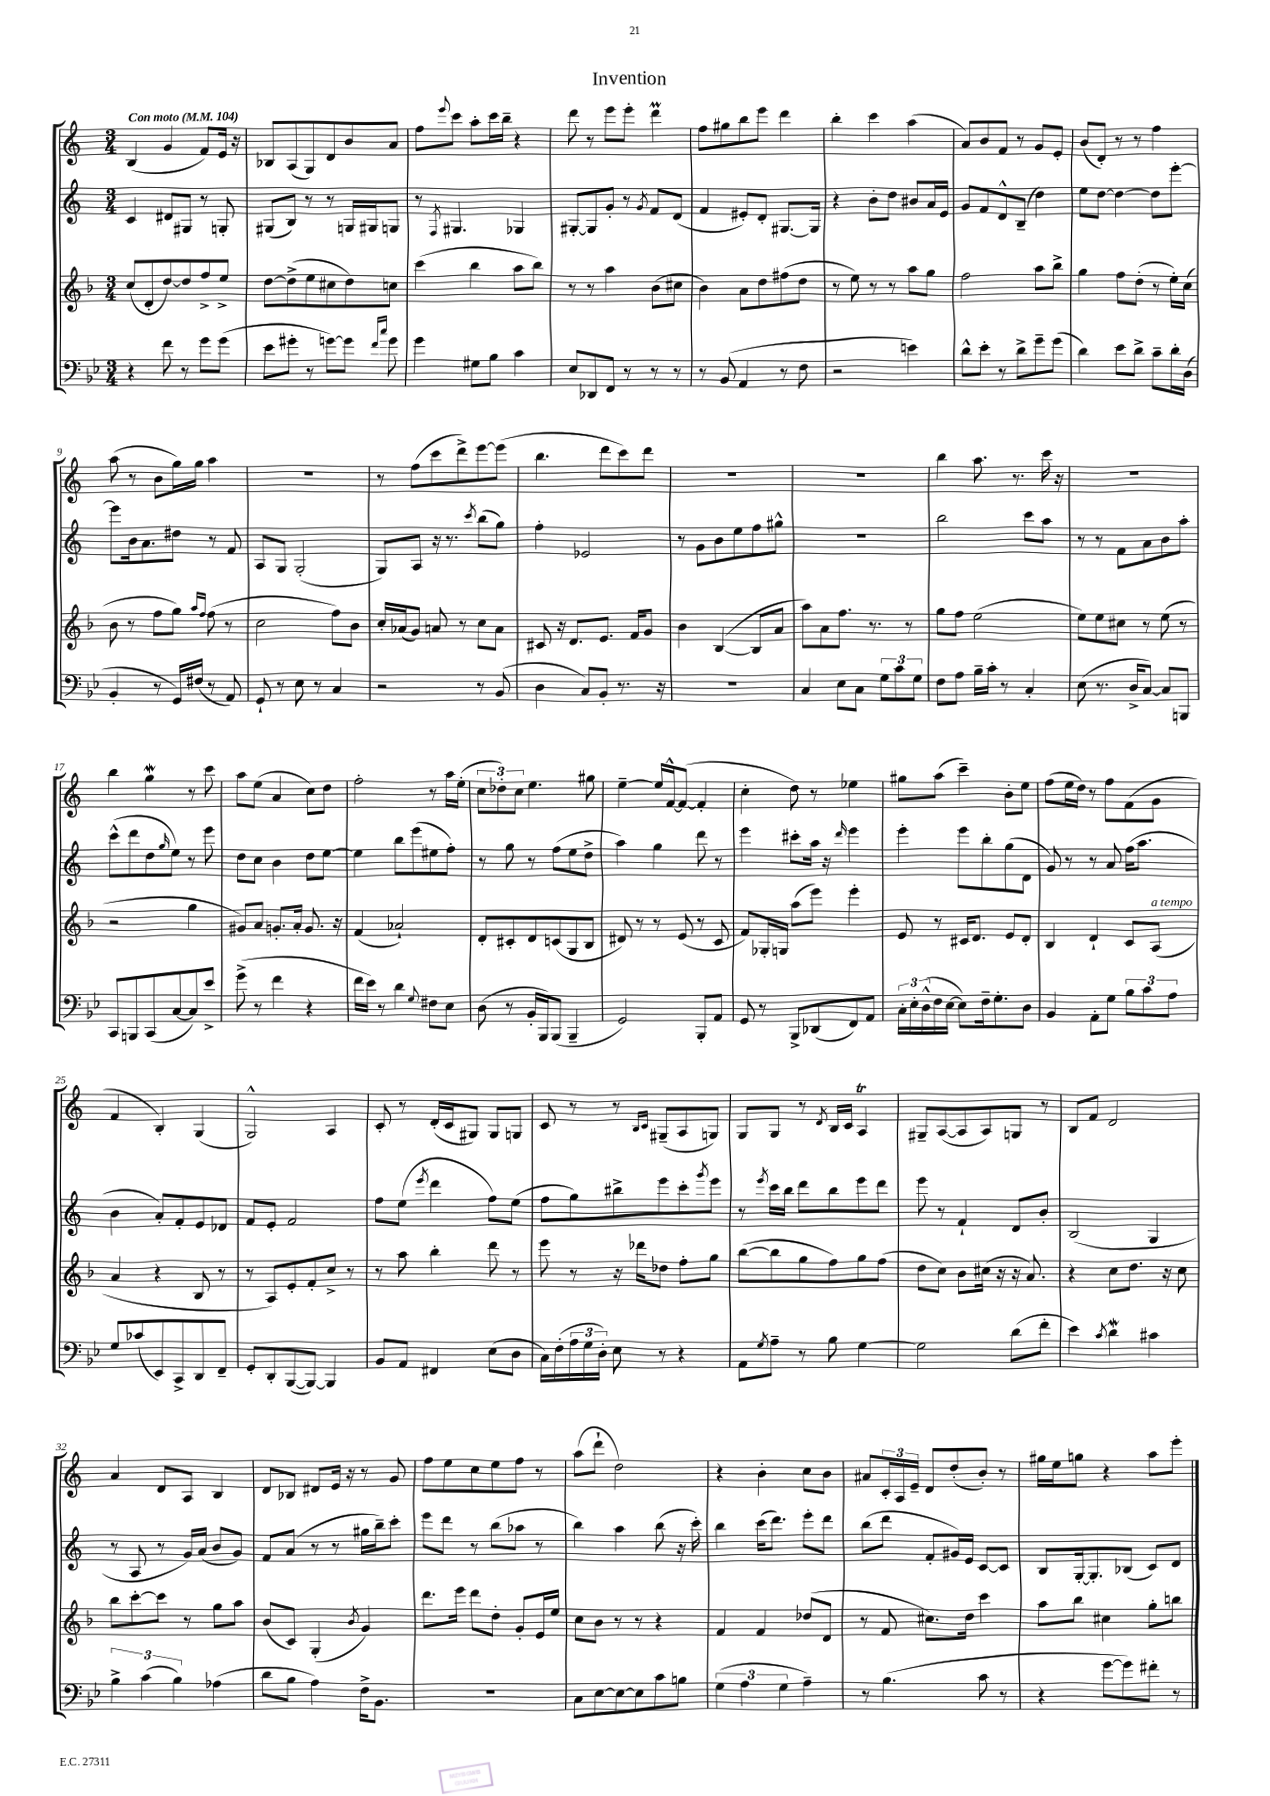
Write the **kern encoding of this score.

**kern	**kern	**kern	**kern
*staff4	*staff3	*staff2	*staff1
*clefF4	*clefG2	*clefG2	*clefG2
*k[b-e-]	*k[b-]	*k[]	*k[]
*M3/4	*M3/4	*M3/4	*M3/4
*MM104	*MM104	*MM104	*MM104
4r	(8cc/L	4c/	(4B/
.	8d'/	.	.
8f\	[8dd/)	8d#/L	4g/
8r	8dd/]	8G#/J	.
8g\L	8ff^/	8r	8f/L)
(8g\J	8ee^/J	8G'/	16e/Jk
.	.	.	16r
=	=	=	=
8e-\L	[8dd\L	(8G#/L	8B-/L
8g#'\J	(8dd^\]	8B/J)	(8A/
8r	8ee\	8r	8G/)
[8g\L)	8cc#\	8r	8d/
8g\]J	8dd\)	16G/LL	8b/
.	.	16G#/J	.
16qqf/LL	.	.	.
16qqcc/JJ	.	.	.
8g\	8cc\J	8G/J	8a/J
=	=	=	=
4g\	(4ccc\	8r	8ff\L
.	.	8qF/	8qqeee/
.	.	4.G#/	8ccc\J
8G#\L	4bb-\	.	8aa'\L
8B-\J	.	.	16ccc\L
.	.	.	16bb~\JJ
4c\	8aa\L	4G-/	4r
.	8bb-\J)	.	.
=	=	=	=
8E-/L	8r	[8G#'/L	8ddd\
8DD-/	8r	8G#/]	8r
8FF/J	4aa\	8g'/J	8eee\L
8r	.	8r	8eee'\J
.	.	8qg/	.
8r	(8b-\L	8f/L	4ddd\
8r	8cc#\J	(8d/J	.
=	=	=	=
8r	4b-\)	4f/	8ff\L
(8BB-/	.	.	8gg#\
4AA/	8a\L	8e#'/L)	8bb\
.	8dd\	8d'/J	8eee\J
8r	(8ff#\	[8.G#/L	4ddd\
8F\	8dd\J	.	.
.	.	16G#/]Jk	.
=	=	=	=
2r	8r	4r	4bb'\
.	8ee\)	.	.
.	8r	8b'\L	4ccc\
.	8r	8dd\J	.
4e\)	8aa\L	8b#/L	(4aa\
.	8gg\J	16a/L	.
.	.	16e/JJ	.
=	=	=	=
8d^^\L	2ff\	8g/L	8a/L)
8e-'\J	.	8f/	8b/
8r	.	8d^^/	8f/J
8d^\L	.	(8B~/J	8r
8g~\	8aa\L	4dd\)	8g/L
(8g\J	8bb-^\J	.	8e'/J
=	=	=	=
4d\)	4gg\	8ee\L	(8b/L
.	.	[8dd\J	8d'/J)
8e-\L	8ff\L	4dd\_	8r
8d^\J	(8dd'\J	.	8r
8c~\L	8r	8dd\]L	4ff\
16d'\L	16ee'\LL)	[8eee'\J	.
(16D\JJ	(16cc\JJ	.	.
=	=	=	=
4BB-'/	8b-\	8eee\]L	(8aa\
.	8r	16b\k	8r
.	.	8.a\	.
8r	8ff\L	.	8b\L
16GG/LL)	8gg\J)	8dd#\J	16gg\L)
(16F#/JJ	.	.	16gg\JJ
.	16qqaa/LL	.	.
.	16qqff/JJ	.	.
8r	(8ff\	8r	4aa\
8AA/)	8r	8f/	.
=	=	=	=
8GG`/	2cc\	8A/L	2.r
8r	.	8G/J	.
8E-\	.	(2G'/	.
8r	.	.	.
4C/	8ff\L)	.	.
.	8b-\J	.	.
=	=	=	=
2r	16cc'/LL	8G/L)	8r
.	(16a-/J	.	.
.	8g/J)	8A/J	(8ff\L
.	8a/	16r	8ccc\
.	.	8.r	.
.	8r	.	8ddd^\)
.	.	8qccc/	.
8r	8cc\L	(8bb\L	[8eee\
(8BB-/	8a\J	8gg\J)	(8eee\]J
=	=	=	=
4D\	8c#/	4ff'\	4.bb\
.	16r	.	.
.	8.d/L	.	.
8C/L)	.	2e-/	.
8BB-'/J	8.e/J	.	8ddd\L
8.r	.	.	8ccc\)
.	16f/LK	.	.
.	8g/J	.	8ddd\J
16r	.	.	.
=	=	=	=
2.r	4b-\	8r	2.r
.	.	8g\L	.
.	([4B-/	8b\	.
.	.	8ee\	.
.	8B-/]L	8ff\	.
.	8a/J	8gg#^^\J	.
=	=	=	=
4C/	8aa\L)	2.r	2.r
.	8a\	.	.
8E-\L	8.ff\J	.	.
8C\J	.	.	.
.	8.r	.	.
12G\L	.	.	.
12c\	.	.	.
.	8r	.	.
12G\J	.	.	.
=	=	=	=
8F\L	8gg\L	2bb\	4bb\
8A\J	8ff\J	.	.
16B-~\LL	(2ee\	.	8.aa\
16c'\JJ	.	.	.
8r	.	.	.
.	.	.	8.r
4C'/	.	8ccc\L	.
.	.	8aa\J	16ccc\
.	.	.	16r
=	=	=	=
(8E-\	8ee\L)	8r	2.r
8.r	8ee\	8r	.
.	8cc#\J	8f\L	.
16D^/LK	.	.	.
[8C/J)	8r	8a\	.
8C/]L	(8ee\	8b\	.
8BBB/J	8r	8aa'\J	.
=	=	=	=
8CC/L	2r	(8ccc^^\L	4bb\
8BBB/	.	8ddd\	.
(8CC/	.	8dd\	4gg\
.	.	16qqgg/	.
[8C/	.	8ee\J)	.
8C/])	4gg\	8r	8r
8e-^/J	.	8eee\	8ccc\
=	=	=	=
(8g^\	8g#/L)	8dd\L	8aa\L
8r	8a/J	8cc\J	(8ee\J
4f\	8.g'/L	4b\	4a/
.	16a'/Jk	.	.
4r	8.g/	8dd\L	8cc\L)
.	.	[8ee\J	8dd\J
.	16r	.	.
=	=	=	=
16f\LL	(4f/	4ee\]	2ff'\
16e-\JJ)	.	.	.
8r	.	.	.
4d\	2a-`/)	8bb\L	.
.	.	(8eee\	.
8qqG/	.	.	.
8F#\L	.	8ee#\	8r
8E-\J	.	8ff'\J)	16aa\LL
.	.	.	(16ee'\JJ
=	=	=	=
(8D\	8d'/L	8r	12cc\L
.	.	.	12dd-'\)
8r	8c#'/	8gg\	.
.	.	.	12cc\J
16BB-'/LL	8d/	8r	4.ee\
16BBB-/J)	.	.	.
(8BBB-/J	(8c/	(8ff\L	.
4BBB-~/	8G/	8ee\	.
.	8B-/J	8dd^\J	8gg#\
=	=	=	=
2GG/)	8d#/)	4aa\)	[4ee~\
.	8r	.	.
.	8r	4gg\	16ee/]LL
.	.	.	[16f^^/J
.	(8e/	.	(8f/_J
8BBB-'/L	8r	8ddd\	4f'/]
8AA/J	8c/	8r	.
=	=	=	=
8GG/	8f/L)	4eee\	4cc'\
8r	16G-'/L	.	.
.	16G/JJ	.	.
8BBB-^/L	(8aa\L	8ccc#'\L	8dd\)
(8DD-/	8eee\J)	16aa\Jk	8r
.	.	16r	.
.	.	16qqddd/	.
8FF/)	4eee'\	4eee\	4ee-\
8AA/J	.	.	.
=	=	=	=
24C'\LL	8e/	4eee'\	8gg#\L
24E-'\	.	.	.
(24D^^\	.	.	.
16F\	8r	.	(8aa\J
[16E-\JJ	.	.	.
8E-\]L)	16c#/LK	8eee\L	4ccc~\)
.	8.d/J	.	.
16F~\k	.	8bb'\	.
8.G'\	.	.	.
.	8e/L	(8gg\	8b'\L
8D\J	8d'/J	8d\J	8ee\J
=	=	=	=
4BB-/	4B-/	8g/)	(8ff\L
.	.	8r	16ee\L
.	.	.	16dd\JJ)
8AA'\L	4d`/	8r	8r
8G\J	.	8a/	8ff\L
12B-\L	8c/L	(16ff\LK	(8f\
.	.	8.aa\J	.
12c\	.	.	.
.	(8A/J	.	8g\J
12A\J	.	.	.
=	=	=	=
8G/L	4a/	4b\	4f/
(8c-/	.	.	.
8EE-/)	4r	8a'/L)	4B'/)
8CC^/	.	8f'/	.
8DD/	8B-/	8e/	(4G/
8FF~/J	8r	8d-/J	.
=	=	=	=
8GG'/L	8r	8f/L	2G^^/)
8DD'/	8A/L)	8e'/J	.
([8BBB-/	8e'/	2f/	.
8BBB-/_J)	8f'/	.	.
4BBB-/]	8cc^/J	.	4A/
.	8r	.	.
=	=	=	=
8BB-/L	8r	8ff\L	8c'/
8AA/J	8aa\	(8ee\J	8r
.	.	8qeee/	.
4FF#/	4bb-'\	4ddd\	(16d'/LL
.	.	.	16c/J
.	.	.	8G#/J)
(8E-\L	8ddd\	8ff\L)	8G#/L
8D\J	8r	(8ee\J	8G/J
=	=	=	=
16C\LL)	8eee\	8ff\L	8c/
(16F'\	.	.	.
24A\	8r	8gg\)	8r
24G\	.	.	.
24D'\JJ)	.	.	.
8E-\	16r	8bb#^\	8r
.	16ddd-\LK	.	.
.	.	.	16qqB/LL
.	.	.	16qqc/JJ
8r	8dd-\J	8eee\	(8G#~/L
4r	8ff'\L	8ccc'\	8A/
.	.	8qggg/	.
.	8gg\J	8eee\J	8G/J)
=	=	=	=
8AA\L	([8bb-\L	8r	8G/L
8qG/	.	8qeee/	.
8A~\J	8bb-\]	16ccc\LL	8G/J
.	.	16bb\JJ	.
8r	8gg\	8ddd\L	8r
.	.	.	8qd/
8B-\	8ff\)	8bb\	16B/LL
.	.	.	16c/JJ
[4G\	8gg\	8eee\	4A/
.	(8ff\J	8ddd\J	.
=	=	=	=
2G\]	8dd\L	8eee\	8G#~/L
.	8cc\J)	8r	([8A/
.	8b-\L	4f`/	8A/]
.	(16cc#\Jk	.	8A/)
.	16r	.	.
(8d\L	16r	8d/L	8G/J
.	8.a/)	.	.
8f'\J	.	8b'/J	8r
=	=	=	=
4e-\)	4r	(2B/	8B/L
.	.	.	8f/J
8qc/	.	.	.
4d\	8cc\L	.	2d/
.	8.dd\J	.	.
4c#\	.	4G/	.
.	16r	.	.
.	8cc\	.	.
=	=	=	=
6B-^\	8bb-\L	8r	4a/
.	[8ccc'\	8A/	.
(6c\	.	.	.
.	8ccc\]J	8r	8d/L
6B-\)	.	.	.
.	8r	16g/LL)	8A/J
.	.	(16a/JJ	.
(4A-\	8gg\L	8b/L	4B/
.	8aa\J	8g/J)	.
=	=	=	=
8d\L	(8b-/L	8f/L	8d/L
8B-\J	8c/J)	(8a/J	8B-/J
4A\)	(4G'/	8r	8d#/L
.	.	8r	16e/Jk
.	.	.	16r
.	8qb-/	.	.
16F^\LK	4g/)	16gg#\LL	8r
8.BB-\J	.	16bb~\J)	.
.	.	8ccc'\J	8g/
=	=	=	=
2.r	8.ddd\L	8eee\L	8ff\L
.	.	8ddd\J	8ee\
.	16eee\Jk	.	.
.	8ddd\L	8r	8cc\
.	8dd'\J	(8bb\L	8ee\
.	8g'/L	8aa-\J	8ff\J
.	16e/L	8r	8r
.	16ee/JJ	.	.
=	=	=	=
8C\L	8cc\L	4bb\)	(8aa\L
[8E-\	8b-\J	.	8ddd`\J
8E-\_	8r	4aa\	2dd\)
8E-\]	8r	.	.
8c\	4r	(8bb\	.
8B\J	.	16r	.
.	.	16ccc'\)	.
=	=	=	=
(6G\	4f/	4bb\	4r
6A\	.	.	.
.	4f/	(16ccc\LK	4b'\
.	.	8.ddd\J)	.
6G\	.	.	.
4A~\)	(8dd-/L	8eee'\L	8cc\L
.	8d/J	8ddd\J	8b\J
=	=	=	=
8r	8r	(8bb\L	8a#/L
(4.B-\	8f/	8ddd\J	24c'/L
.	.	.	24A/
.	.	.	24e~/JJ
.	8.cc#\L)	8f'/L	8d/L
.	.	16g#/L)	(8dd'/
.	16dd\Jk	16e/JJ	.
8c\	4ccc\	[8c/L	8b'/J)
8r	.	8c/]J	8r
=	=	=	=
4r	8aa\L	8B/L	16gg#\LL
.	.	.	16ee\J
.	8bb-\J	[16G'/k	8gg\J
.	.	8.G'/]	.
[8g\L	4cc#\	.	4r
8g\])	.	(8B-/J	.
8f#'\J	8gg'\L	8c/L)	8aa\L
8r	8bb\J	8d/J	8eee'\J
==	==	==	==
*-	*-	*-	*-
